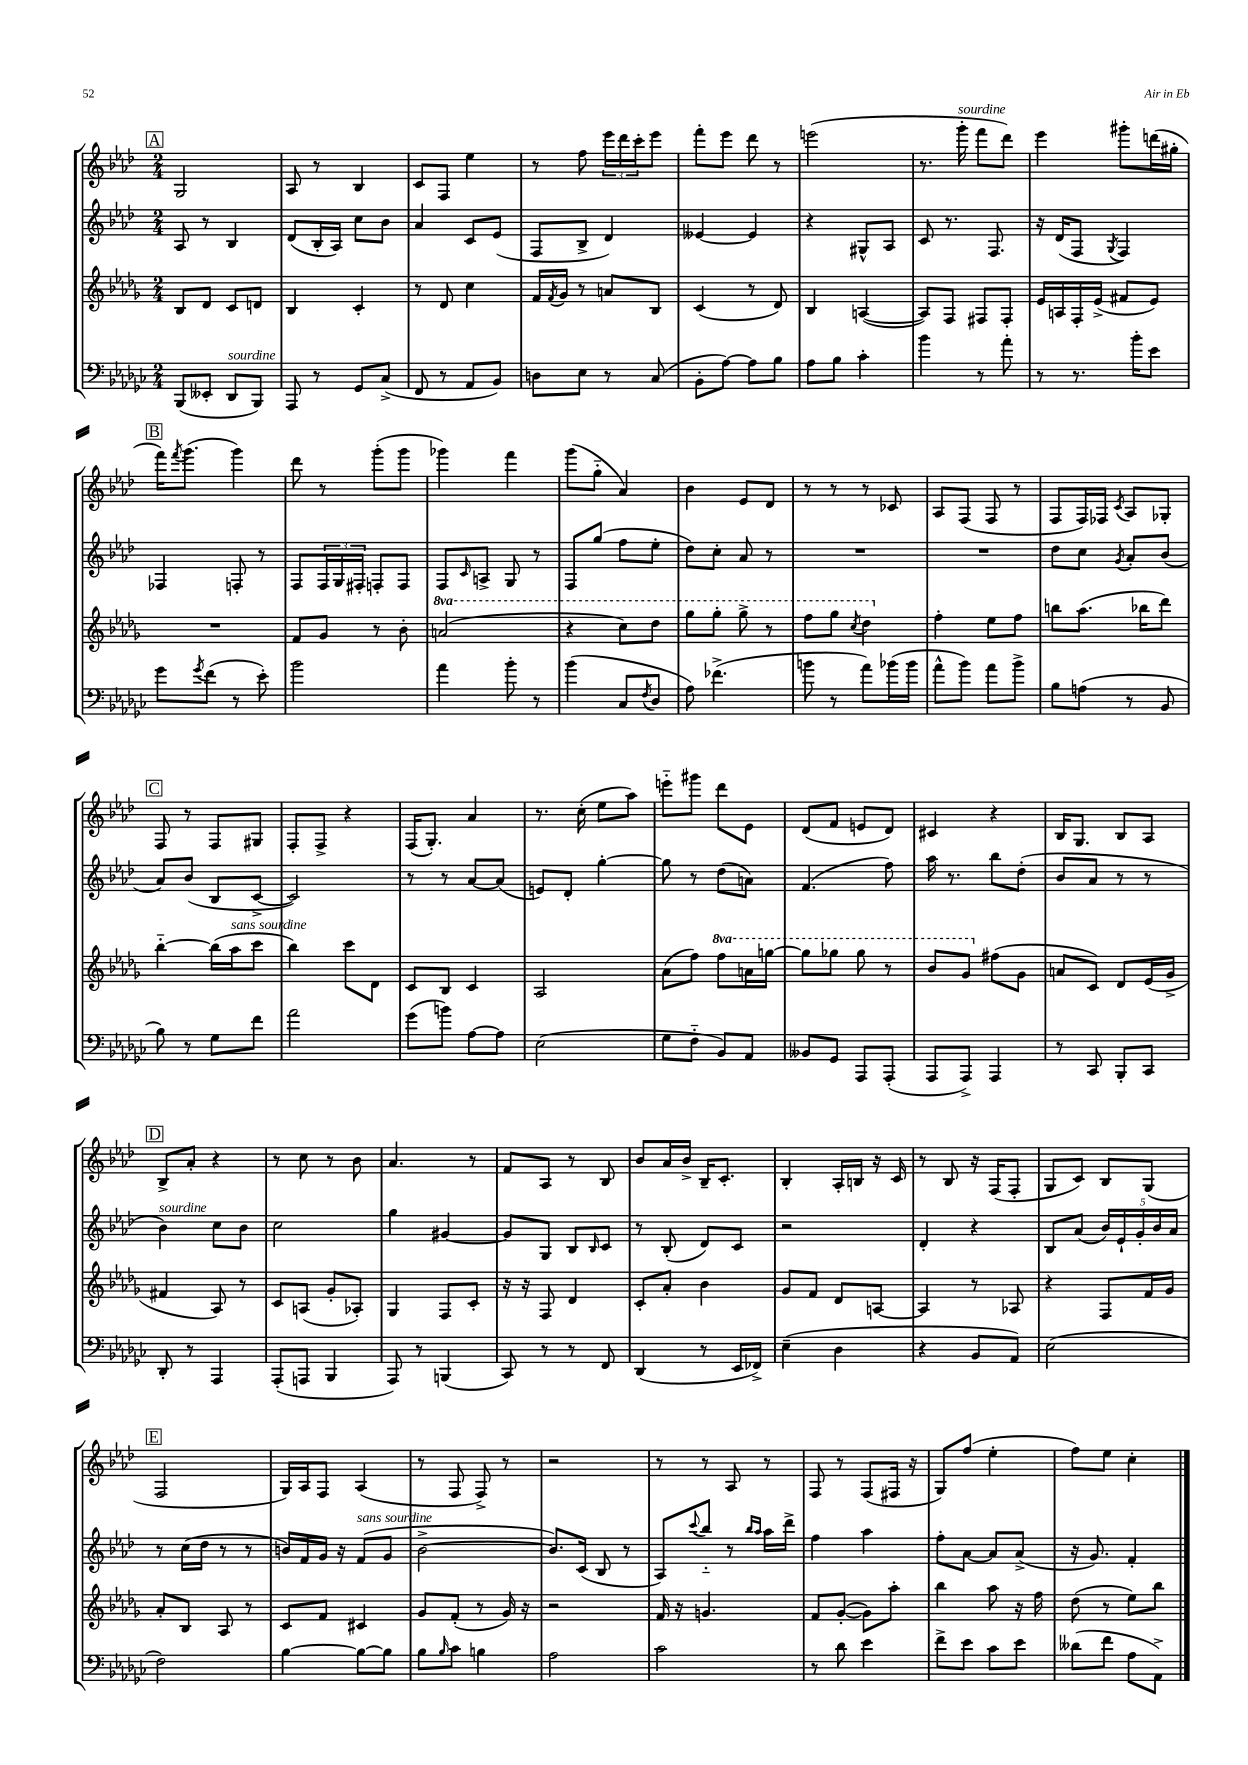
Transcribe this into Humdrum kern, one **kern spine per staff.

**kern	**kern	**kern	**kern
*staff4	*staff3	*staff2	*staff1
*clefF4	*clefG2	*clefG2	*clefG2
*k[b-e-a-d-g-c-]	*k[b-e-a-d-g-]	*k[b-e-a-d-]	*k[b-e-a-d-]
*M2/4	*M2/4	*M2/4	*M2/4
(8BBB-	8B-	8A-	2G
8EE--'	8d-	8r	.
8DD-	8c	4B-	.
8BBB-)	8d	.	.
=	=	=	=
8AAA-	4B-	(8d-	8A-
8r	.	16B-'	8r
.	.	16A-)	.
8GG-	4c'	8cc	4B-
(8C-^	.	8b-	.
=	=	=	=
8FF	8r	4a-	8c
8r	8d-	.	8F
8AA-	4cc	8c	4ee-
8BB-)	.	(8e-	.
=	=	=	=
8D	16f	8F	8r
.	8qf	.	.
.	16g-	.	.
8E-	8r	8B-^	8ff
8r	8a	4d-)	24eee-
.	.	.	24ddd-
.	.	.	24ccc'
(8C-	8B-	.	8eee-
=	=	=	=
8BB-'	(4c	[4e--	8fff'
[8A-)	.	.	8eee-
8A-]	8r	4e--]	8ddd-
8B-	8d-)	.	8r
=	=	=	=
8A-	4B-	4r	(2eee
8B-	.	.	.
4c-'	([4A	8G#^^	.
.	.	8A-	.
=	=	=	=
4b-	8A])	8c	8.r
.	8F	8.r	.
.	.	.	16ggg'
8r	8F#	.	8fff
.	.	8.F	.
8a-'	8F#'	.	8ddd-)
=	=	=	=
8r	16e-	16r	4eee-
.	16A	(16d-	.
8.r	16F'	8F	.
.	(16e-^	.	.
.	.	8qG	.
.	8f#	4F)	8ggg#'
16b-'	.	.	.
8e-	8e-)	.	(16ddd
.	.	.	16gg#'
=	=	=	=
8g-	2r	4F-	16fff)
.	.	.	8qfff
.	.	.	(8.ggg
8qg-	.	.	.
(8f	.	.	.
8r	.	8F'	4ggg)
8e-')	.	8r	.
=	=	=	=
2b-	8f	8F	8ddd-
.	8g-	24F	8r
.	.	24G	.
.	.	24F#'	.
.	8r	8F'	(8ggg'
.	8b-'	8F	8ggg
=	=	=	=
4a-	(2aa	8F	4ggg-)
.	.	16qqc	.
.	.	8A^	.
8b-'	.	8G	4fff
8r	.	8r	.
=	=	=	=
(4b-	4r	8F	(8ggg
.	.	(8gg	8gg'~
8C-	8ccc)	8ff	4a-)
8qF	.	.	.
8D-	8ddd-	8ee-'	.
=	=	=	=
8A-)	8ggg-	8dd-)	4b-
(4.f-^	8ggg-'	8cc'	.
.	8ggg-^	8a-	8e-
.	8r	8r	8d-
=	=	=	=
8b	8fff	2r	8r
8r	8ggg-	.	8r
.	8qccc	.	.
8a-)	4ddd-	.	8r
(16b-	.	.	8c-
16b-	.	.	.
=	=	=	=
8a-^^	4ff'	2r	8A-
8b-)	.	.	(8F
8a-	8ee-	.	8F
8b-^	8ff	.	8r
=	=	=	=
8B-	8bb	8dd-	8F
(8A	(8.aa-	8cc	16F)
.	.	.	16F-
.	.	8qg	8qc
8r	.	8a-'	8A-
.	16bb-	.	.
8BB-	8ddd-)	(8b-	8G-'
=	=	=	=
8B-)	[4bb-'~	8a-)	8F
8r	.	(8b-	8r
8G-	(16bb-]	8B-	8F
.	16aa-	.	.
8f	8ccc	[8c^	8G#
=	=	=	=
2a-	4bb-)	2c])	8F'
.	.	.	8F^
.	8ccc	.	4r
.	8d-	.	.
=	=	=	=
(8g-	8c	8r	(16F
.	.	.	8.G')
8b)	8B-	8r	.
[8A-	4c	[8a-	4a-
8A-]	.	(8a-]	.
=	=	=	=
(2E-	2A-	8e)	8.r
.	.	8d-'	.
.	.	.	(16cc'
.	.	[4gg'	8ee-
.	.	.	8aa-)
=	=	=	=
8G-	(8a-	8gg]	8eee'~
8F'~	8ff)	8r	8ggg#
8BB-)	8fff	(8dd-	8ddd-
8AA-	16aa	8a)	8e-
.	[16ggg	.	.
=	=	=	=
8BB--	8ggg]	(4.f	(8d-
8GG-	8ggg-	.	8f
8AAA-	8ggg-	.	8e
(8AAA-'	8r	8ff)	8d-)
=	=	=	=
8AAA-	8bb-	16aa-	4c#
.	.	8.r	.
8AAA-^)	8gg-	.	.
4AAA-	(8ff#	8bb-	4r
.	8g-	(8dd-'	.
=	=	=	=
8r	8a	8b-	16B-
.	.	.	8.G
8CC-	8c)	8a-	.
8BBB-'	8d-	8r	8B-
8CC-	(16e-	8r	8A-
.	16g-^	.	.
=	=	=	=
8DD-'	4f#	4b-)	8B-^
8r	.	.	8a-'
4AAA-	8A-)	8cc	4r
.	8r	8b-	.
=	=	=	=
(8AAA-'	8c	2cc	8r
8AAA	(8A	.	8cc
4BBB-	8g-'	.	8r
.	8A-')	.	8b-
=	=	=	=
8AAA-)	4G-	4gg	4.a-
8r	.	.	.
(4BBB	8F	[4g#	.
.	8c'	.	8r
=	=	=	=
8CC-)	16r	8g#]	8f
.	16r	.	.
8r	8F	8G	8A-
8r	4d-	8B-	8r
.	.	16qqB-	.
8FF	.	8c	8B-
=	=	=	=
(4DD-	8c'	8r	8b-
.	8a-'	(8B-'	16a-
.	.	.	16b-^
8r	4b-	8d-)	16B-~
.	.	.	8.c'
16EE-	.	8c	.
16FF-^)	.	.	.
=	=	=	=
(4E-~	8g-	2r	4B-'
.	8f	.	.
4D-	8d-	.	16A-'
.	.	.	16B
.	[8A	.	16r
.	.	.	16c
=	=	=	=
4r	4A]	4d-'	8r
.	.	.	8B-
8BB-	8r	4r	16r
.	.	.	(16F
8AA-)	8A-	.	8F'
=	=	=	=
(2E-	4r	8B-	8G
.	.	(8a-	8c)
.	8F	20b-)	8B-
.	.	20e-`	.
.	.	20g'	.
.	16f	.	(8G
.	.	20b-	.
.	16g-	.	.
.	.	20a-	.
=	=	=	=
2F)	8a-'	8r	2F
.	8B-	(16cc	.
.	.	16dd-	.
.	8A-	8r	.
.	8r	8r	.
=	=	=	=
[4B-	8c	16b)	16G)
.	.	16f	16A-
.	8f	16g	8F
.	.	16r	.
8B-_	4c#	(8f	(4A-
8B-]	.	8g	.
=	=	=	=
8B-	8g-	[2b-^	8r
16qqB-	.	.	.
8c-	(8f'	.	8F
4B	8r	.	8F^)
.	16g-)	.	8r
.	16r	.	.
=	=	=	=
2A-	2r	8.b-])	2r
.	.	(16c	.
.	.	8B-	.
.	.	8r	.
=	=	=	=
2c-	16f	8A-)	8r
.	16r	.	.
.	.	8qqccc	.
.	4.g	8bb-'~	8r
.	.	8r	8A-
.	.	16qqbb-	.
.	.	16qqaa-	.
.	.	16aa-	8r
.	.	16ddd-^	.
=	=	=	=
8r	8f	4ff	8F
8d-	([8g-'	.	8r
4e-	8g-])	4aa-	(8F
.	8aa-'	.	16F#
.	.	.	16r
=	=	=	=
8f^	4bb-	8ff'	8G)
8e-	.	[8a-	(8ff
8c-	8aa-	8a-]	4ee-'
8e-	16r	(8a-^	.
.	16ff	.	.
=	=	=	=
(8d--	(8dd-	16r	8ff)
.	.	8.g)	.
8f	8r	.	8ee-
8A-	8ee-)	4f'	4cc'
8AA-^)	8bb-	.	.
==	==	==	==
*-	*-	*-	*-
